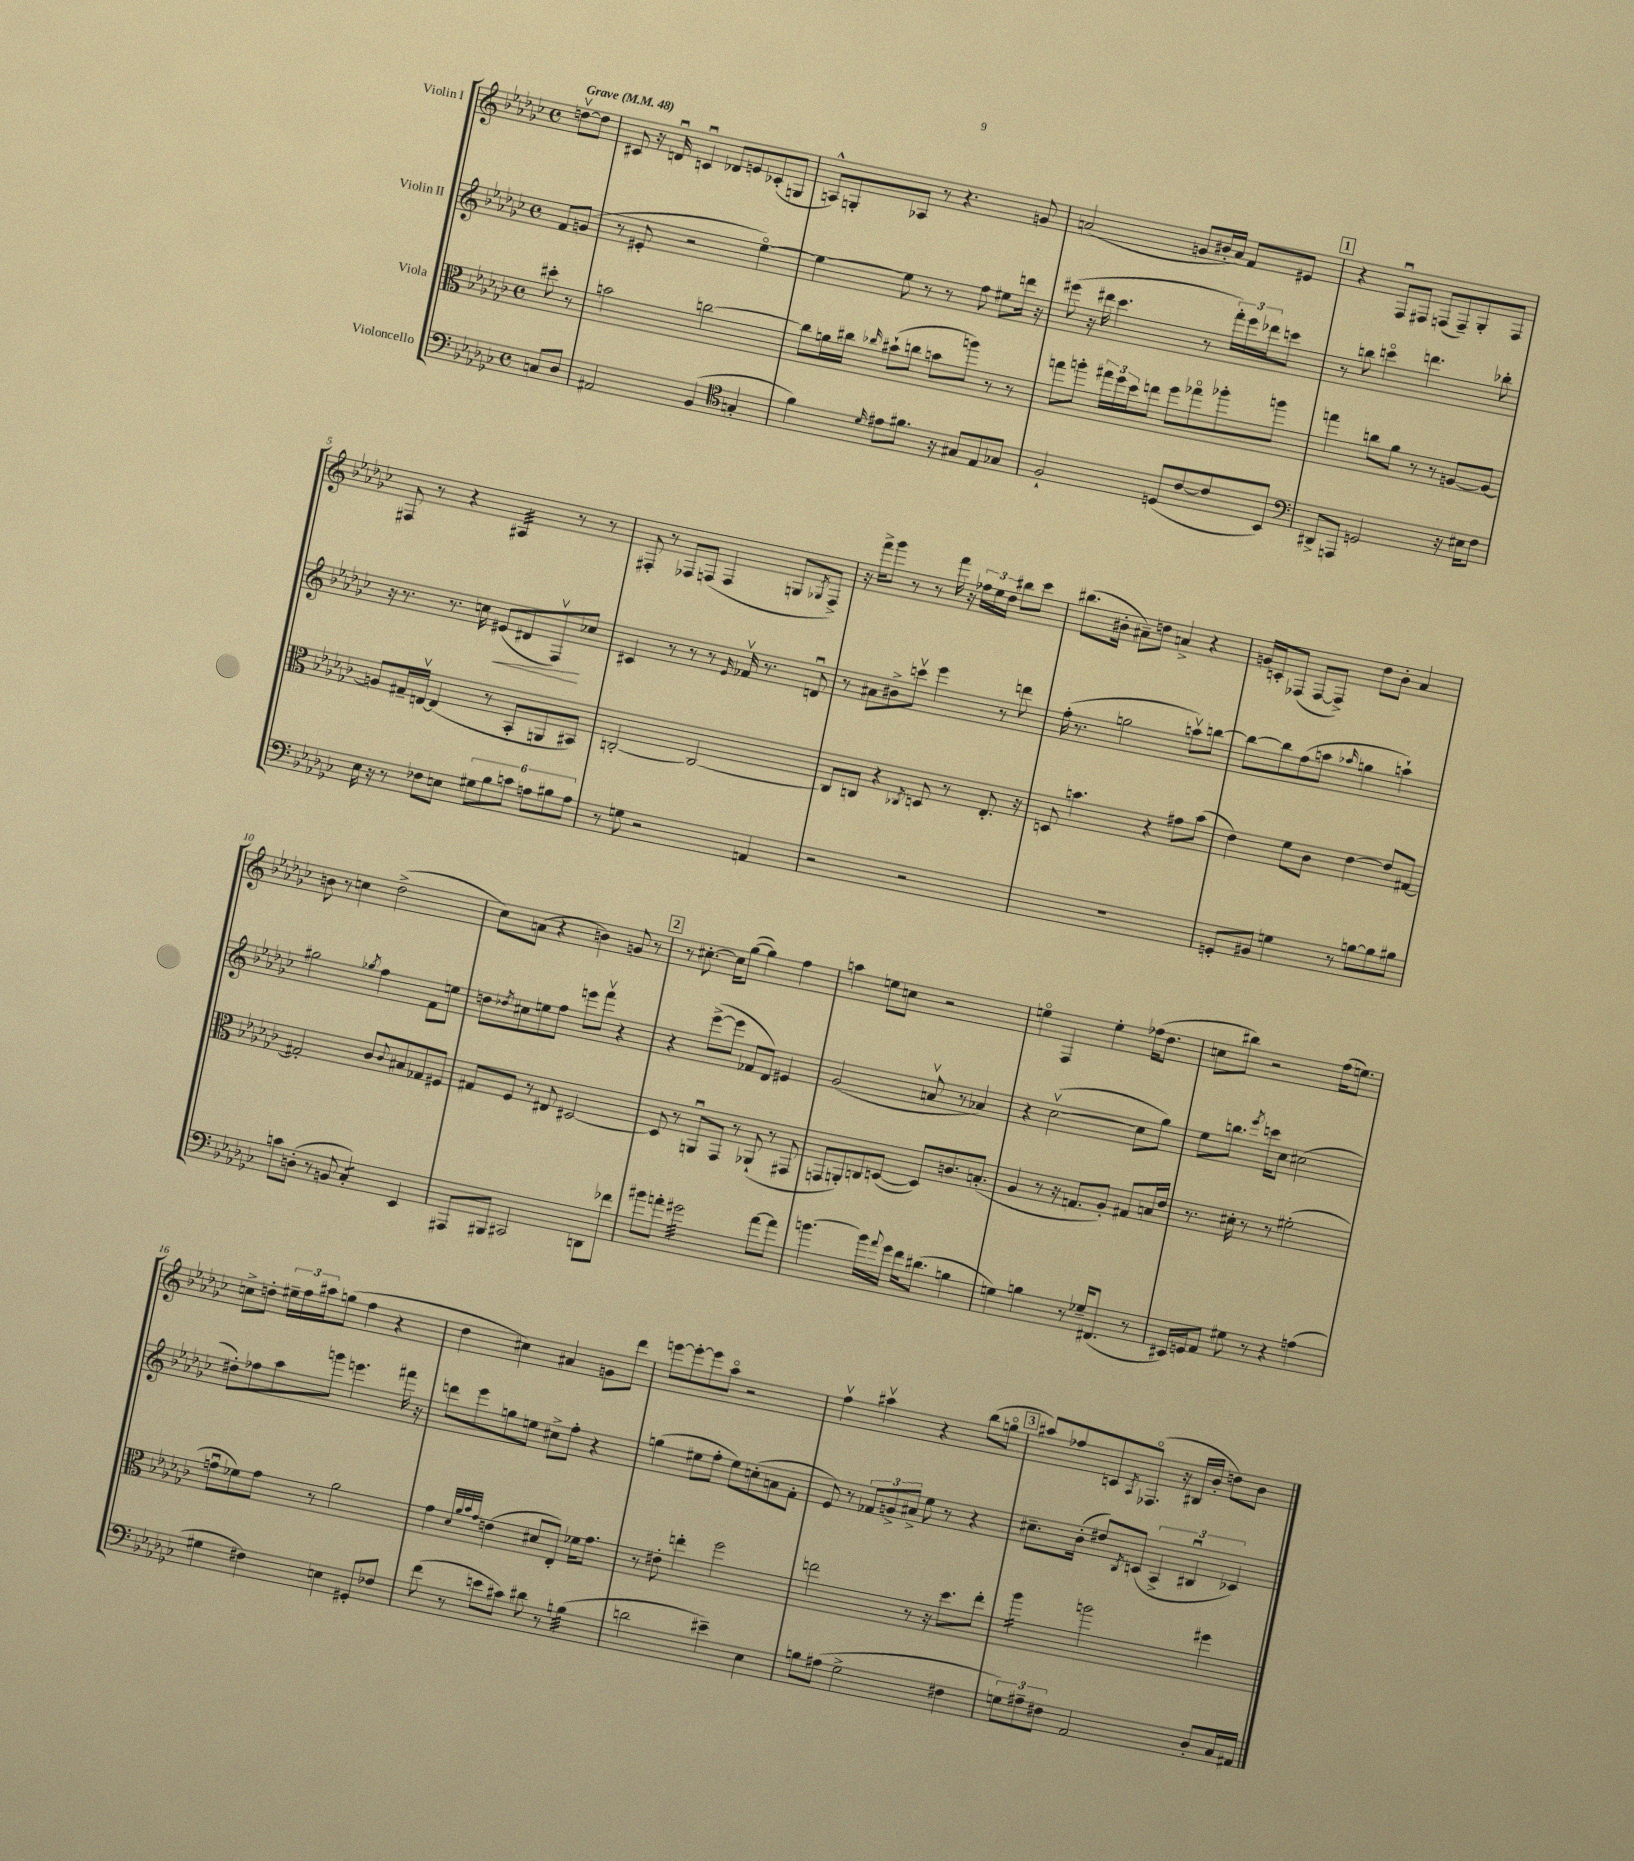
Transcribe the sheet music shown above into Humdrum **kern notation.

**kern	**kern	**kern	**kern
*staff4	*staff3	*staff2	*staff1
*clefF4	*clefC3	*clefG2	*clefG2
*k[b-e-a-d-g-c-]	*k[b-e-a-d-g-c-]	*k[b-e-a-d-g-c-]	*k[b-e-a-d-g-c-]
*M4/4	*M4/4	*M4/4	*M4/4
*met(c)	*met(c)	*met(c)	*met(c)
*MM48	*MM48	*MM48	*MM48
8C	8dd#'	8f	[8ddv
8D-	8r	(8g	8dd]
=	=	=	=
2AA#	2b	8r	8c#
.	.	8e#'	16r
.	.	.	16du
.	.	2r	4cu
(4BB-	[2cc	.	8d-
.	.	.	8e
*clefC4	*	*	*
4G'	.	[4ee-o)	(8c-'
.	.	.	8G
=	=	=	=
4f)	8cc]	4ee-_	8A^^)
.	16a	.	8G'
.	16cc#	.	.
16qqd-	16qqcc-	.	.
8e#	(8b#`	8ee-]	8A-
8.f#	8cc	8r	8r
.	8b	8r	4.r
16r	.	.	.
8G#	8aa)	8ff	.
8E-	8r	8ee#	.
8G-	8r	16ddd	8g
.	.	16r	.
=	=	=	=
2F`	8gg	(8eee#	(2a
.	8aa'	16r	.
.	.	16ddd#	.
.	24gg#	4.ccc-	.
.	24ff	.	.
.	24dd-	.	.
.	8ee	.	.
(8D	8ff	.	8g
[8c-	8gg-o	8r	16b#'
.	.	.	16a)
8c-]	8aa-'	24fff')	8f
.	.	24eee#	.
.	.	24ddd-	.
8BB-)	8aa	8ccc	8e#
=	=	=	=
*clefF4	*	*	*
8DD#^	4gg	8r	4r
8AAA	.	8bb	.
2GG	8cc	4ccco	8Fu
.	8a-	.	8F#
.	8r	4.ddd	(8F
.	8r	.	8F~)
16r	[8A	.	8G-'
16E#	.	.	.
8F	8A_	8bb-'	8F
=	=	=	=
16E-	8A]	16r	8F#
16r	.	8.r	.
8r	16G#~	.	8r
.	[16Ev	.	.
8F-	(4E]	8.r	4r
8E	.	.	.
.	.	16cc	.
12G#	8r	(8e#	4A#
12B-	.	.	.
.	8BB-'	8d#	.
12c	.	.	.
12A	8AA	8Fv)	8r
12B#	.	.	.
.	8BB#)	8cc-	8r
12A	.	.	.
=	=	=	=
8r	[2C'	4c#	8F#'
8G	.	.	8r
2r	.	8r	8F-
.	.	8r	(8F
.	2C_	8r	4F
.	.	16qqe-	.
.	.	16f-v	.
.	.	8.r	.
4AA	.	.	8G
.	.	.	8qG-
.	.	8du	8F^)
=	=	=	=
2r	8C]	8r	16r
.	.	.	16fff^
.	8C	8a#	8ggg-
.	4r	8b#^	8r
.	.	8cccv	8r
.	8qC-	.	.
2r	8D	4eee-	16fff
.	.	.	16r
.	8r	.	24ff-
.	.	.	24ee-
.	.	.	24dd-
.	8.E-'	8r	8bb#
.	.	8ddd	8ccc-
.	16r	.	.
=	=	=	=
1r	8D	(16ff'	(8.bb#
.	.	8.r	.
.	4.b	.	.
.	.	.	16b#'
.	.	2gg	8a#~)
.	.	.	8dd
.	4r	.	4a^
.	8g#	8aav)	4r
.	(8b	[8bb	.
=	=	=	=
8GG'	4e-)	8bb_	16g
.	.	.	16c'
8BB#	.	8bb]	(8F-
4G	8f	(8ff	[8F-
.	8c-	8aa	8F-^])
.	.	16qqaa-	.
8r	[4e-	4gg	8dd-
[8B	.	.	8b-'
8B]	8e-]	4aa`)	4a-
8B#	[8G#	.	.
=	=	=	=
8c	2G#']	2gg#	8b
(8D'	.	.	8r
8r	.	.	4cc
8BB	.	.	.
.	.	8qgg-	.
4C-')	8c-	4ff	(2dd-^
.	8qqc-	.	.
.	8B#	.	.
4EE-	8G-	8f	.
.	8F#	8ee	.
=	=	=	=
8AAA#	8G#	8dd	8cc-)
.	.	8qdd-	.
8BBB#	8F	8cc#	(8a
2CC#	8r	8ee	4r
.	8E#	8ff	.
.	[2D#	8eee	4b)
.	.	8fffv	.
8DD	.	4r	8g
8f-	.	.	8r
=	=	=	=
8b#	8D#]	4r	8r
8a'	8r	.	[8.cc#'
2g#	8AAu	([8eee-^	.
.	.	.	16cc#]
.	8GG-	8eee-]	([8gg-
.	8r	8f-	4gg-])
.	(8AA-`	8d-)	.
[8a	8r	4e#	4ff
8a]	8GG#	.	.
=	=	=	=
[4.b	8GG	(2g-	4aa
.	8AA')	.	.
.	8C	.	8ee
16b]	([8D	.	8cc
8qqa-	.	.	.
16g-	.	.	.
16f	8D])	8av	2r
(8.d#	.	.	.
.	8.c	8r	.
4B	.	4a-)	.
.	(8.B'	.	.
=	=	=	=
4G)	4A-	4r	4eeo
4B	8r	([2cc-v	4F
.	16r	.	.
.	8.G	.	.
8r	.	.	4ee'
16G-~	8A-')	.	.
(8.FF#	.	.	.
.	8G#	8cc-]	(16ff-
.	.	.	8.dd-
8r	16B	8gg-)	.
.	16e-	.	.
=	=	=	=
16EE#)	8.r	8ee-	8cc
16GG	.	.	.
8AA-	.	8.bb	8bb#)
.	16d#'	.	.
8G#	8r	.	2r
.	.	8qeee-	.
.	.	16ccc	.
8r	8r	8cc-	.
4r	(2f#'	(2cc#	.
(4A	.	.	(16ff
.	.	.	8.ee)
=	=	=	=
4G#	8gu	8dd#')	8cc^
.	8f-)	8ff-	8dd'
4F#)	8g	8aa-	24ee#~
.	.	.	24ff
.	.	.	24aa#
.	8r	8ggg	(8gg
4E	2a-	4.eee	4ff
8GG#'	.	.	4r
8F-	.	16fff#	.
.	.	16r	.
=	=	=	=
(8f	4g-	8ddd	4dd-
8r	.	8eee-	.
.	32qqd-	.	.
.	32qqa-	.	.
.	32qqb-	.	.
.	32qqg-	.	.
8e	(4e	8gg	4cc#)
8c#)	.	8ee	.
8d#	8d#	8cc#^	4a#
8r	8E-')	8ff'	.
(4B	16f-	4r	8g
.	8.g-	.	.
.	.	.	8ddd-
=	=	=	=
2d	8r	(4gg	[8eee
.	8e#'	.	8eee'_
.	4ee'	8ee#	8eee]
.	.	8ff'	8aa-o
4e#~)	2ff	8ee#)	2r
.	.	(8cc'	.
4E-	.	8a	.
.	.	8f'	.
=	=	=	=
8B	2ee	8e-)	4ffv
(8A#	.	8r	.
2G-^	.	12f-	4aa#v
.	.	12g^	.
.	.	12a#^	.
.	8r	8ee-	4r
.	16r	8r	.
.	8.dd-	.	.
4F#	.	4r	(8bb-
.	8ee'	.	8ggo
=	=	=	=
12G)	4aa-	8.cc#~	8aa#)
12A#~	.	.	.
.	.	.	8ff-
12F#	.	.	.
.	.	(16b-'	.
2AA-	2aa	8dd#)	8c
.	.	8qB-	8qA-
.	.	(8c	(8.F-o
.	.	6A-^	.
.	.	.	16r
.	.	.	16B#
.	.	6B#u	.
.	.	.	16b-'
8D-'	4ff#	.	8dd)
.	.	6c-)	.
16C-	.	.	8b-
16AA#	.	.	.
==	==	==	==
*-	*-	*-	*-
